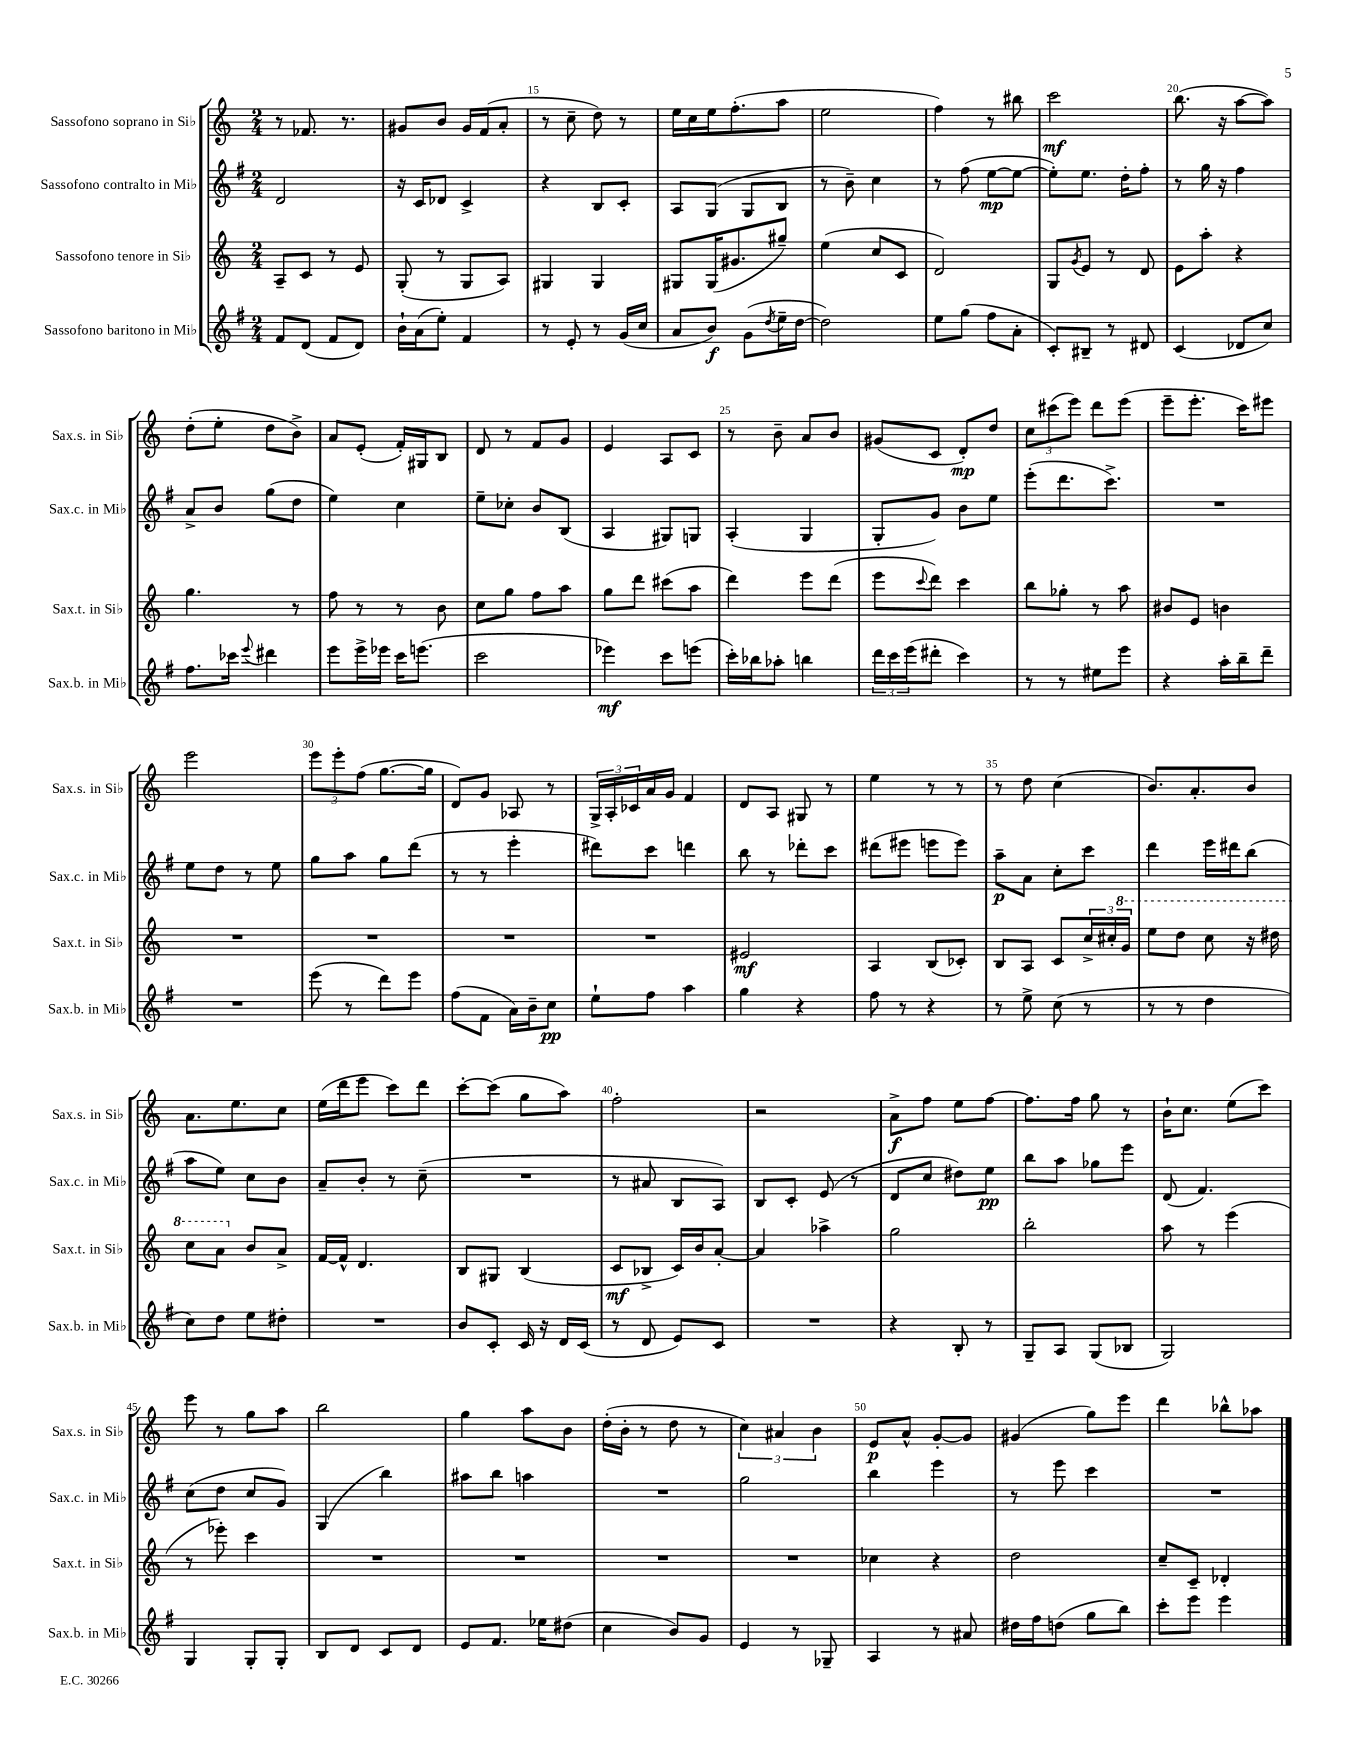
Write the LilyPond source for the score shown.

<<
\new StaffGroup <<
\new Staff = "s0" \with { instrumentName = "Sassofono soprano in Sib" shortInstrumentName = "Sax.s. in Sib" } {
    \clef treble \key c \major \numericTimeSignature \time 2/4
    r8 fes'8. r8. |
    gis'8 b'8 gis'16 f'16( a'8-. |
    r8 c''8-- d''8) r8 |
    e''16 c''16 e''16 f''8.-.( a''8 |
    e''2 |
    f''4) r8 bis''8 |
    c'''2\mf |
    b''8.( r16 a''8~ a''8) |
    d''8-.( e''8-. d''8 b'8->) |
    a'8 e'8-.( f'16-.) gis16 b8 |
    d'8 r8 f'8 g'8 |
    e'4 a8 c'8 |
    r8 b'8-- a'8 b'8 |
    gis'8( c'8 d'8-.\mp) d''8 |
    \tuplet 3/2 { c''8 cis'''8( e'''8) } d'''8 e'''8( |
    e'''8-- e'''8.-. c'''16) eis'''8 |
    e'''2 |
    \tuplet 3/2 { e'''8 e'''8-. f''8( } g''8.~ g''16 |
    d'8) g'8 aes8 r8 |
    \tuplet 3/2 { g16-> a16-. ces'16 } a'16 g'16 f'4 |
    d'8 a8 gis8 r8 |
    e''4 r8 r8 |
    r8 d''8 c''4( |
    b'8.) a'8.-. b'8 |
    a'8. e''8. c''8 |
    e''16( d'''16 e'''8 c'''8) d'''8 |
    c'''8~-. c'''8( g''8 a''8) |
    f''2-. |
    r2 |
    a'8->\f f''8 e''8 f''8~ |
    f''8. f''16 g''8 r8 |
    b'16-! c''8. e''8( c'''8) |
    e'''8 r8 g''8 a''8 |
    b''2 |
    g''4 a''8 b'8 |
    d''16-.( b'16-. r8 d''8 r8 |
    \tuplet 3/2 { c''4) ais'4 b'4 } |
    e'8\p a'8-^ g'8~-. g'8 |
    gis'4( g''8) e'''8 |
    d'''4 bes''8-^ aes''8 \bar "|." |
}
\new Staff = "s1" \with { instrumentName = "Sassofono contralto in Mib" shortInstrumentName = "Sax.c. in Mib" } {
    \clef treble \key g \major \numericTimeSignature \time 2/4
    d'2 |
    r16 c'16 des'8 c'4-> |
    r4 b8 c'8-. |
    a8 g8( g8 b8 |
    r8 b'8--) c''4 |
    r8 fis''8( e''8~\mp e''8~ |
    e''8-.) e''8. d''16-. fis''8-. |
    r8 g''16 r16 fis''4 |
    a'8-> b'8 g''8( d''8 |
    e''4) c''4 |
    e''8-- ces''8-. b'8 b8( |
    a4 gis8) g8 |
    a4-.( g4 |
    g8-. g'8) b'8 e''8 |
    e'''8-.( d'''8. c'''8.->) |
    R2 |
    e''8 d''8 r8 e''8 |
    g''8 a''8 g''8 d'''8( |
    r8 r8 e'''4-. |
    dis'''8) c'''8 d'''4 |
    b''8 r8 des'''8-. c'''8 |
    dis'''8( eis'''8 e'''8 e'''8) |
    a''8--\p a'8 c''8-. c'''8 |
    d'''4 e'''16 dis'''16 b''8( |
    a''8 e''8) c''8 b'8 |
    a'8-- b'8-. r8 c''8--( |
    R2 |
    r8 ais'8 b8 a8) |
    b8 c'8-. e'8( r8 |
    d'8 c''8 dis''8) e''8\pp |
    b''8 a''8 ges''8 e'''8 |
    d'8( fis'4.) |
    c''8( d''8 c''8 g'8) |
    g4( b''4) |
    ais''8 b''8 a''4 |
    R2 |
    g''2 |
    b''4 e'''4 |
    r8 e'''8 c'''4 |
    R2 \bar "|." |
}
\new Staff = "s2" \with { instrumentName = "Sassofono tenore in Sib" shortInstrumentName = "Sax.t. in Sib" } {
    \clef treble \key c \major \numericTimeSignature \time 2/4
    a8-- c'8 r8 e'8 |
    g8-.( r8 g8 a8) |
    gis4 gis4 |
    gis8 gis16( gis'8. gis''8--) |
    e''4( c''8 c'8 |
    d'2) |
    g8 \acciaccatura { g'8 } e'8 r8 d'8 |
    e'8 a''8-. r4 |
    g''4. r8 |
    f''8 r8 r8 b'8 |
    c''8 g''8 f''8 a''8 |
    g''8 d'''8 cis'''8( a''8 |
    d'''4) e'''8 d'''8( |
    e'''8 \appoggiatura { c'''8 } d'''8) c'''4 |
    b''8 ges''8-. r8 a''8 |
    bis'8 e'8 b'4 |
    R2 |
    R2 |
    R2 |
    R2 |
    eis'2\mf |
    a4 b8( ces'8-.) |
    b8 a8 c'8 \tuplet 3/2 { c''16-> cis''16-. \ottava #1 g''16 } |
    e'''8 d'''8 c'''8 r16 dis'''16 |
    c'''8 a''8 \ottava #0 b'8 a'8-> |
    f'16~ f'16-^ d'4. |
    b8 gis8 b4( |
    c'8\mf bes8-> c'16) b'16 a'8~-. |
    a'4 aes''4-> |
    g''2 |
    b''2-. |
    a''8 r8 e'''4( |
    r8 ees'''8-.) c'''4 |
    R2 |
    R2 |
    R2 |
    R2 |
    ces''4 r4 |
    d''2 |
    c''8-- c'8-- des'4-. \bar "|." |
}
\new Staff = "s3" \with { instrumentName = "Sassofono baritono in Mib" shortInstrumentName = "Sax.b. in Mib" } {
    \clef treble \key g \major \numericTimeSignature \time 2/4
    fis'8 d'8( fis'8 d'8) |
    b'16-! a'16( e''8-.) fis'4 |
    r8 e'8-. r8 g'16( c''16 |
    a'8 b'8\f) g'8( \acciaccatura { d''8 } e''16-- d''16~ |
    d''2) |
    e''8 g''8( fis''8 a'8-. |
    c'8-.) bis8-- r8 dis'8 |
    c'4( des'8 c''8) |
    fis''8. ces'''16 \appoggiatura { e'''8 } dis'''4 |
    e'''8 e'''16-> ees'''16 c'''16 e'''8.( |
    c'''2 |
    ees'''4\mf) c'''8 e'''8( |
    c'''16-.) bes''16 aes''8-. b''4 |
    \tuplet 3/2 { d'''16 c'''16 e'''16( } dis'''8-. c'''4) |
    r8 r8 eis''8 e'''8 |
    r4 a''16-. b''16-- d'''8-- |
    R2 |
    e'''8( r8 d'''8) e'''8 |
    fis''8( fis'8 a'16) b'16-- c''8\pp |
    e''8-! fis''8 a''4 |
    g''4 r4 |
    fis''8 r8 r4 |
    r8 e''8-> c''8( r8 |
    r8 r8 d''4 |
    c''8) d''8 e''8 dis''8-. |
    R2 |
    b'8 c'8-. c'16 r16 d'16 c'16( |
    r8 d'8 e'8) c'8 |
    R2 |
    r4 b8-. r8 |
    g8-- a8 g8( bes8 |
    g2) |
    g4 g8-. g8-. |
    b8 d'8 c'8 d'8 |
    e'8 fis'8. ees''16 dis''8( |
    c''4 b'8) g'8 |
    e'4 r8 ges8-- |
    a4 r8 ais'8 |
    dis''16 fis''16 d''8( g''8 b''8) |
    c'''8-. e'''8 e'''4 \bar "|." |
}
>>
>>
\layout { \context { \Score currentBarNumber = #13 \override BarNumber.break-visibility = ##(#f #t #t) barNumberVisibility = #(every-nth-bar-number-visible 5) } }
